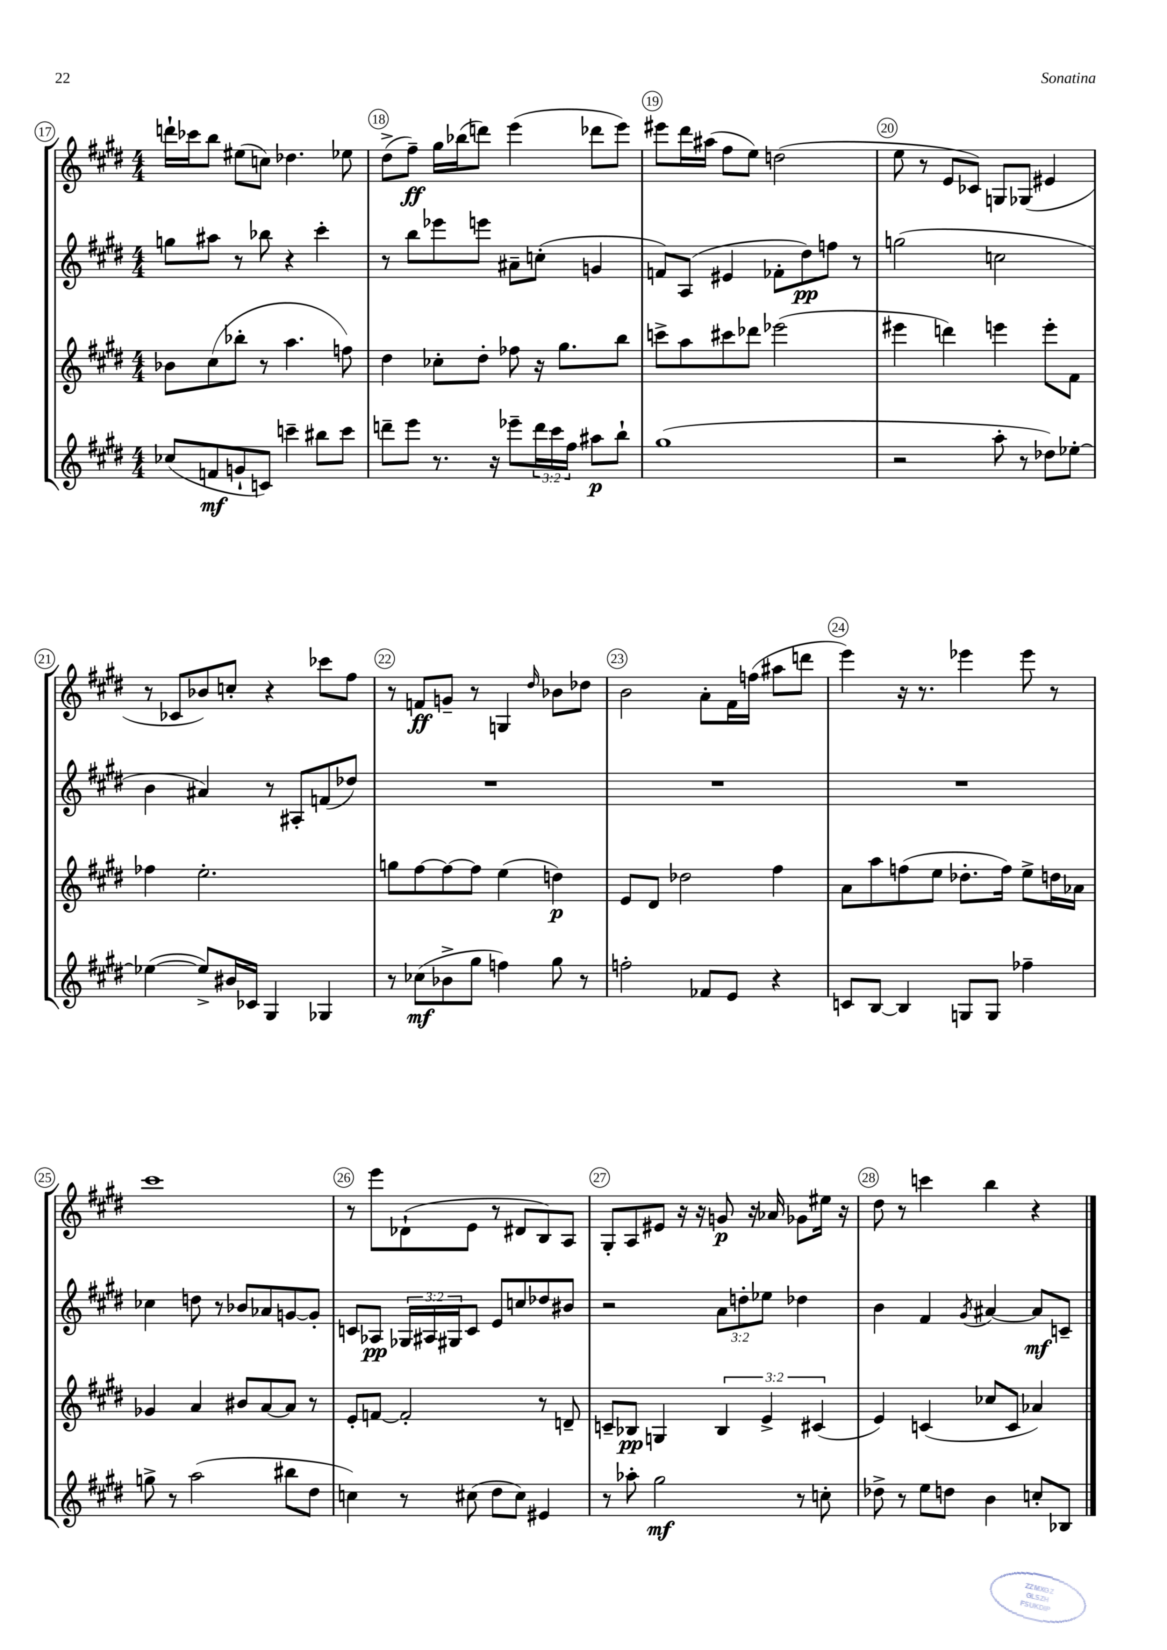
<<
\new StaffGroup <<
\new Staff = "s0" {
    \clef treble \key e \major \numericTimeSignature \time 4/4
    d'''16-! ces'''16 b''8 eis''8( c''8) des''4. ees''8 |
    dis''8->( fis''8--\ff) gis''16 bes''16( d'''8) e'''4( des'''8 e'''8) |
    eis'''8 dis'''16 ais''16( fis''8 e''8) d''2( |
    e''8 r8 e'8 ces'8) g8 ges8( eis'4 |
    r8 ces'8 bes'8) c''8-. r4 ces'''8 fis''8 |
    r8 f'8\ff g'8-- r8 g4 \grace { dis''16 } bes'8 des''8 |
    b'2 a'8-. fis'16 f''16( ais''8 d'''8 |
    e'''4) r16 r8. ees'''4 ees'''8 r8 |
    cis'''1 |
    r8 e'''8 des'8-!( e'8 r8 dis'8 b8) a8 |
    gis8-. a8 eis'8 r16 r16 g'8\p r16 aes'16 ges'8 eis''16 r16 |
    dis''8 r8 c'''4 b''4 r4 \bar "|." |
}
\new Staff = "s1" {
    \clef treble \key e \major \numericTimeSignature \time 4/4 \override Staff.TupletNumber.text = #tuplet-number::calc-fraction-text
    g''8 ais''8 r8 bes''8 r4 cis'''4-. |
    r8 b''8 ees'''8 e'''8 ais'8-- c''8-.( g'4 |
    f'8) a8( eis'4 fes'8-. dis''8\pp) f''8 r8 |
    g''2( c''2 |
    b'4 ais'4) r8 ais8-. f'8( des''8) |
    R1 |
    R1 |
    R1 |
    ces''4 d''8 r8 bes'8 aes'8 g'8~ g'8-. |
    c'8 aes8\pp \tuplet 3/2 { ges16 ais16 gis16 } c'8 e'8 c''8 des''8 bis'8 |
    r2 \tuplet 3/2 { a'8 d''8-. ees''8 } des''4 |
    b'4 fis'4 \acciaccatura { gis'8 } ais'4~ ais'8\mf c'8-- \bar "|." |
}
\new Staff = "s2" {
    \clef treble \key e \major \numericTimeSignature \time 4/4 \override Staff.TupletNumber.text = #tuplet-number::calc-fraction-text
    bes'8 cis''8( bes''8-. r8 a''4. f''8) |
    dis''4 ces''8-. dis''8-. fes''8 r16 gis''8. b''8 |
    c'''8-> a''8 cis'''8 des'''8 ees'''2( |
    eis'''4 d'''4) e'''4 e'''8-. fis'8 |
    fes''4 e''2.-. |
    g''8 fis''8~ fis''8~ fis''8 e''4( d''4\p) |
    e'8 dis'8 des''2 fis''4 |
    a'8 a''8 f''8( e''8 des''8.-. f''16) e''8-> d''16 aes'16 |
    ges'4 a'4 bis'8 a'8~ a'8 r8 |
    e'8-. f'8~ f'2-. r8 d'8-- |
    c'8-- bes8\pp g4 \tuplet 3/2 { bes4 e'4-> cis'4( } |
    e'4) c'4( ces''8 c'8 aes'4) \bar "|." |
}
\new Staff = "s3" {
    \clef treble \key e \major \numericTimeSignature \time 4/4 \override Staff.TupletNumber.text = #tuplet-number::calc-fraction-text
    ces''8( f'8\mf g'8-! c'8) c'''4-- bis''8 c'''8 |
    d'''8-- e'''8 r8. r16 ees'''8-- \tuplet 3/2 { d'''16 cis'''16 fis''16 } ais''8\p b''8-! |
    gis''1( |
    r2 a''8-. r8 des''8) ees''8~-. |
    ees''4~( ees''8->) bis'16 ces'16 gis4 ges4 |
    r8 ces''8\mf( bes'8-> gis''8 f''4) gis''8 r8 |
    f''2-. fes'8 e'8 r4 |
    c'8 b8~ b4 g8 g8 fes''4-- |
    g''8-> r8 a''2( bis''8 dis''8 |
    c''4) r8 cis''8( dis''8 cis''8) eis'4 |
    r8 aes''8-. gis''2\mf r8 c''8-. |
    des''8-> r8 e''8 d''8 b'4 c''8-. bes8 \bar "|." |
}
>>
>>
\layout { \context { \Score currentBarNumber = #17 \override BarNumber.break-visibility = ##(#f #t #t) barNumberVisibility = #all-bar-numbers-visible \override BarNumber.stencil = #(make-stencil-circler 0.1 0.3 ly:text-interface::print) } }
